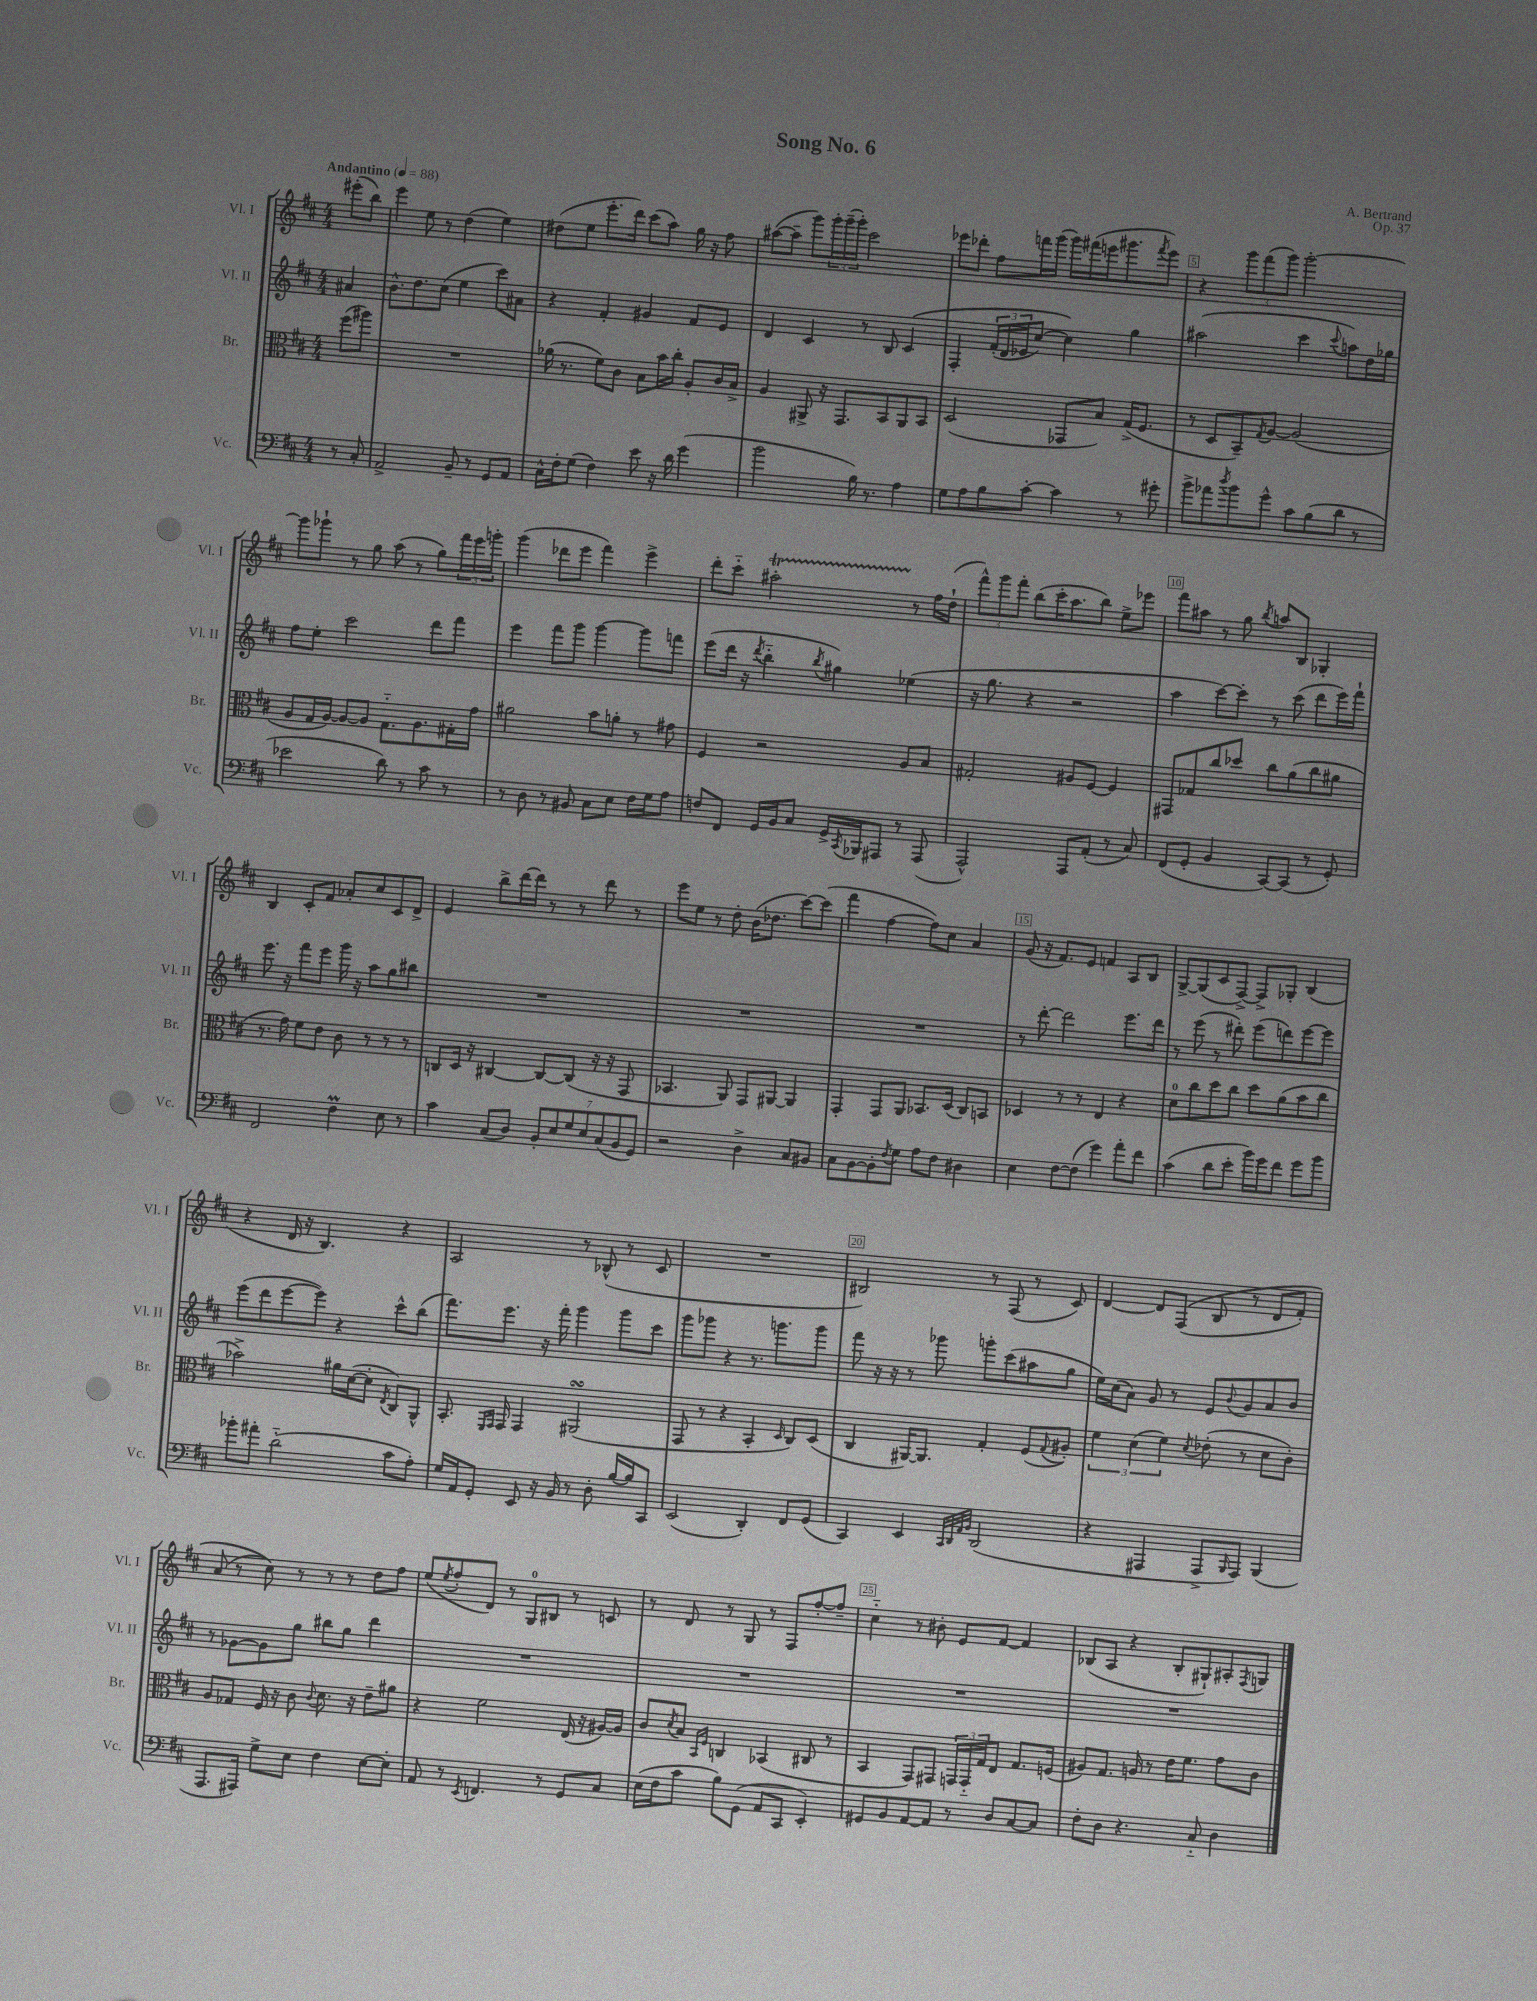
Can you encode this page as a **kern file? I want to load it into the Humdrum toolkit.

**kern	**kern	**kern	**kern
*staff4	*staff3	*staff2	*staff1
*clefF4	*clefC3	*clefG2	*clefG2
*k[f#c#]	*k[f#c#]	*k[f#c#]	*k[f#c#]
*M4/4	*M4/4	*M4/4	*M4/4
*MM88	*MM88	*MM88	*MM88
8r	(8ff#	4a#	(8eee#'
8C#'	8aa#)	.	8bb)
=	=	=	=
2AA^	1r	8.b^^	4eee
.	.	8.dd	.
.	.	.	8ee
.	.	(8cc#	8r
8BB~	.	4ee	(4dd
8r	.	.	.
8GG	.	8ccc#)	4ee)
8AA	.	8a#	.
=	=	=	=
16C#^^	(16a-	4r	(8dd#
16F#'	8.r	.	.
(8G	.	.	8ee
4F#)	8f#)	4f#'	8.eee'
.	8c#	.	.
.	.	.	16ddd)
8e	8B	4g#	(8ccc#
16r	16b	.	8aa)
16d	16cc#'	.	.
(4g	8A'	8f#	16gg
.	.	.	16r
.	16c#	8e	8ff#
.	16B^	.	.
=	=	=	=
2b	4A	4d	([8aa#
.	.	.	8aa#~]
.	8AA#^	4c#	8ggg)
.	16r	.	24ggg'
.	.	.	(24ggg~
.	8.GG	.	.
.	.	.	24ggg')
16B)	.	8r	2ccc#
8.r	.	.	.
.	8BB	8B	.
4A	8AA#	&(4c#	.
.	8BB	.	.
=	=	=	=
8G	(2D	4F#'	8eee-
8A	.	.	8ddd-'
8B	.	(24f#'	8ff#
.	.	24d	.
.	.	24e-	.
[8c#'	.	[8cc#)	16fff
.	.	.	(16ggg
4c#]	8GG-	4cc#]&)	16ggg)
.	.	.	(16fff#
.	8B)	.	16eee
.	.	.	8.ggg#
8r	(16G^	4gg	.
.	8.F#	.	.
.	.	.	8qfff#
8g#'	.	.	8eee)
=	=	=	=
8b^	8r	(2aa#	4r
8a-	8D	.	.
8qdd	.	.	.
8b	8BB~)	.	12ggg
.	.	.	(12fff#
.	8qG	.	.
8g^^	[8A	.	.
.	.	.	12ggg)
8c#	(2A]	4ccc#	[2ggg'
(8B	.	.	.
.	.	8qqccc#	.
8d	.	8aa)	.
8r	.	16dd	.
.	.	16gg-	.
=	=	=	=
2e-	8A	8ff#	8ggg]
.	16G	8ee'	8ggg-`
.	[16A)	.	.
.	8A_	2ccc#	8r
.	8A]	.	8gg
8d)	8.G'~	.	(8aa
8r	.	.	8r
.	8.A	.	.
8c#	.	8ddd	8gg)
8r	16G#'	8fff#	24fff#
.	.	.	24eee
.	16g	.	.
.	.	.	24ggg'
=	=	=	=
8r	2a#	4eee	(4ggg
8D	.	.	.
8r	.	8fff#	8ddd-
8BB#	.	8ggg	8eee
8C#	8b	[4ggg	4fff#)
8E	8a'	.	.
16F#	8r	8ggg]	4eee^
16G	.	.	.
8A	8g#	8fff	.
=	=	=	=
8F	4F#	(8eee	8ddd'
8FF#	.	16ddd	8ccc#'~
.	.	16r	.
.	.	8qddd	.
16GG	2r	4bb'~	2aa#'
16BB	.	.	.
8C#	.	.	.
.	.	8qbb	.
16GG^	.	4gg#)	.
8qCC#	.	.	.
16BBB-	.	.	.
8AAA#	.	.	.
8r	8A	(4ee-	8r
(8AAA#	8B	.	16ff#
.	.	.	(16dd`
=	=	=	=
2AAA^^)	2G#'	16r	12fff#^^)
.	.	8.gg	.
.	.	.	12ggg
.	.	.	12fff#'
.	.	4r	(8bb
.	.	.	16ccc#'
.	.	.	8.aa
8AAA	8A#	2r	.
(8AA'	[8F#	.	8bb)
8r	4F#]	.	8ee^
8C#)	.	.	8eee-
=	=	=	=
(8FF#	8GG#	4aa	8fff#
8GG'	8G-	.	8aa#
4BB	8cc#	[8ccc#)	8r
.	8dd-	8ccc#']	8gg
.	.	.	8qbb
[8CC#)	8cc#	8r	8aa
(8CC#]	(8a	(8ccc#	8B
8r	8cc#	8ddd	4G-'
8GG')	8a#	16eee)	.
.	.	16fff#`	.
=	=	=	=
2FF#	8.r	8.eee	4B
.	16g)	16r	.
.	8f#	8fff#	8c#'
.	8e	8eee	8f#
4F#	8c#	16ggg	8a-'
.	.	16r	.
.	8r	8aa	8cc#
8E	8r	8gg	8c#
8r	8r	8bb#	8d^
=	=	=	=
4c#	8C	1r	4e
.	16D	.	.
.	16r	.	.
(8C#	[4C#	.	8bb^
8D)	.	.	[16ddd
.	.	.	16ddd]
14BB'	8C#_	.	8r
14E	.	.	.
.	(8C#]	.	8r
14G	.	.	.
14E	.	.	.
.	16r	.	8ddd
(14C#	.	.	.
.	16r	.	.
14BB	.	.	.
.	8GG	.	8r
14GG)	.	.	.
=	=	=	=
2r	4.BB-	1r	8eee
.	.	.	8ee
.	.	.	8r
.	8AA)	.	8dd'
4D^	8GG	.	(16b
.	.	.	8.dd-
.	[8AA#	.	.
8C#	4AA#]	.	[8ccc#)
8BB#	.	.	(8ccc#]
=	=	=	=
8C#	4GG'	1r	4fff#
[8BB	.	.	.
8BB']	8GG	.	[4ff#
8qF#	.	.	.
8G	8AA	.	.
8A	8.BB-	.	8ff#])
8F#	.	.	8cc#
.	(16D	.	.
4D#	8C#)	.	4a
.	8BB	.	.
=	=	=	=
4E	4D-	8r	(8g
.	.	[8ddd'	16r
.	.	.	8.f#)
[8F#	8r	2ddd]	.
(8F#]	8r	.	8e
4g)	4E	.	4f
8a'	4r	8.eee	8A
8f#	.	.	8B
.	.	16ddd	.
=	=	=	=
(4c#	8d	8r	[8G^
.	8cc#	(8eee	(8G]
8d	8dd	8r	8c#
8e'	8cc#	8ddd#')	[8F#^)
16b)	8dd	(8eee	8F#^]
16g	.	.	.
8f#	(8a	8ddd)	8G-'
8g	8b	[8eee	(4B
8b	8cc#	8eee]	.
=	=	=	=
8b-'	2b-^)	(8eee	4r
8a#'	.	8ddd	.
(2d'~	.	[8eee	16d
.	.	.	16r
.	.	8eee])	4.B)
.	16a#	4r	.
.	([16d	.	.
.	8d']	.	.
.	8qE	.	.
8c#	8C#)	8ccc#^^	4r
8A')	8AA^^	(8bb	.
=	=	=	=
16G	8.BB'	8.fff#)	2A
16AA	.	.	.
8GG'	.	.	.
.	16qqFF#	.	.
.	16qqGG	.	.
.	16GG	8.eee	.
8EE	4GG	.	.
16r	.	16r	.
16BB	.	16fff#'	.
8r	(2AA#	4ggg	8r
8D'	.	.	(8B-^^
[16B	.	8ggg	8r
16B]	.	.	.
8CC#	.	8ccc#	8c#
=	=	=	=
(2EE	8GG	8ggg	1r
.	8r	8ggg-	.
.	4r	4r	.
4DD')	4BB'	8.r	.
.	.	8.ggg	.
.	16qqD	.	.
8FF#	8C#)	.	.
(8GG	(8D	8ggg	.
=	=	=	=
4CC#)	4C#	8fff#	2B#)
.	.	16r	.
.	.	16r	.
4EE	[16AA#)	8r	.
.	8.AA#]	.	.
.	.	8ggg-	.
32qqCC#	.	.	.
32qqDD	.	.	.
32qqAA	.	.	.
32qqBB	.	.	.
(2DD	4G'	8ggg'	8r
.	.	(8ccc#	(8F#
.	(8F#	8aa#	8r
.	8qqG	.	.
.	8A#')	8gg	8c#)
=	=	=	=
4r	6f#	16ee)	[4d
.	.	(16cc#	.
.	.	8a)	.
.	(6d	.	.
4AAA#	.	8g	8d]
.	6f#)	.	.
.	.	8r	&((8F#
.	8qd	.	.
8AAA#^	(8e-'	8e	8B
16qqBBB	.	8qqb	.
8AAA#)	8r	8g	8r
(4BBB	8d	8a	8d
.	8c#')	8b	8f#')
=	=	=	=
8.AAA	8A	8r	(8a
.	8G-	[8g-	8r
16AAA#)	.	.	.
8G^	16F#	8g-]	8cc#)&)
.	16r	.	.
8E	8c#	8gg	8r
.	8qqc#	.	.
4F#	8.d	8bb#	8r
.	.	8gg	8r
.	16r	.	.
[8E	8e~	4ddd	8dd
8E']	8a#	.	8ff#
=	=	=	=
8AA	4r	1r	(8ee
.	.	.	8qee
8r	.	.	8ff#'
8qEE	.	.	.
4.FF	2f#	.	8d)
.	.	.	8r
.	.	.	8G
8r	.	.	8B#
8GG	(16E	.	8r
.	16r	.	.
8C#	[16A#)	.	8c
.	16A#]	.	.
=	=	=	=
(16E	8c#	1r	8r
16F#	.	.	.
.	8qd	.	.
8c#	8B	.	8d
.	16qqBB	.	.
.	16qqF#	.	.
8B)	4C	.	8r
(8GG	.	.	8G
8AA	(4BB-	.	8r
8CC#	.	.	8F#
4EE')	8C#	.	[8ff#'
.	8r	.	8ff#~]
=	=	=	=
8GG#	4BB	1r	4cc#'~
8BB	.	.	.
[8AA	8GG)	.	8r
8AA]	8GG#	.	8b#'
8r	24GG	.	8e
.	24GG'~	.	.
.	24G	.	.
8D	8E	.	[8f#
[8C#	8.G	.	4f#]
8C#]	.	.	.
.	(16F	.	.
=	=	=	=
8F#'	8A#)	1r	(8B-
8D	8.G	.	8A
4.r	.	.	4r
.	16A	.	.
.	8r	.	.
.	16e	.	8B-'
.	8.f#	.	.
8C#'~	.	.	8G#`)
4D	8g	.	8A#'
.	.	.	8qF#
.	8c#	.	8G
==	==	==	==
*-	*-	*-	*-
